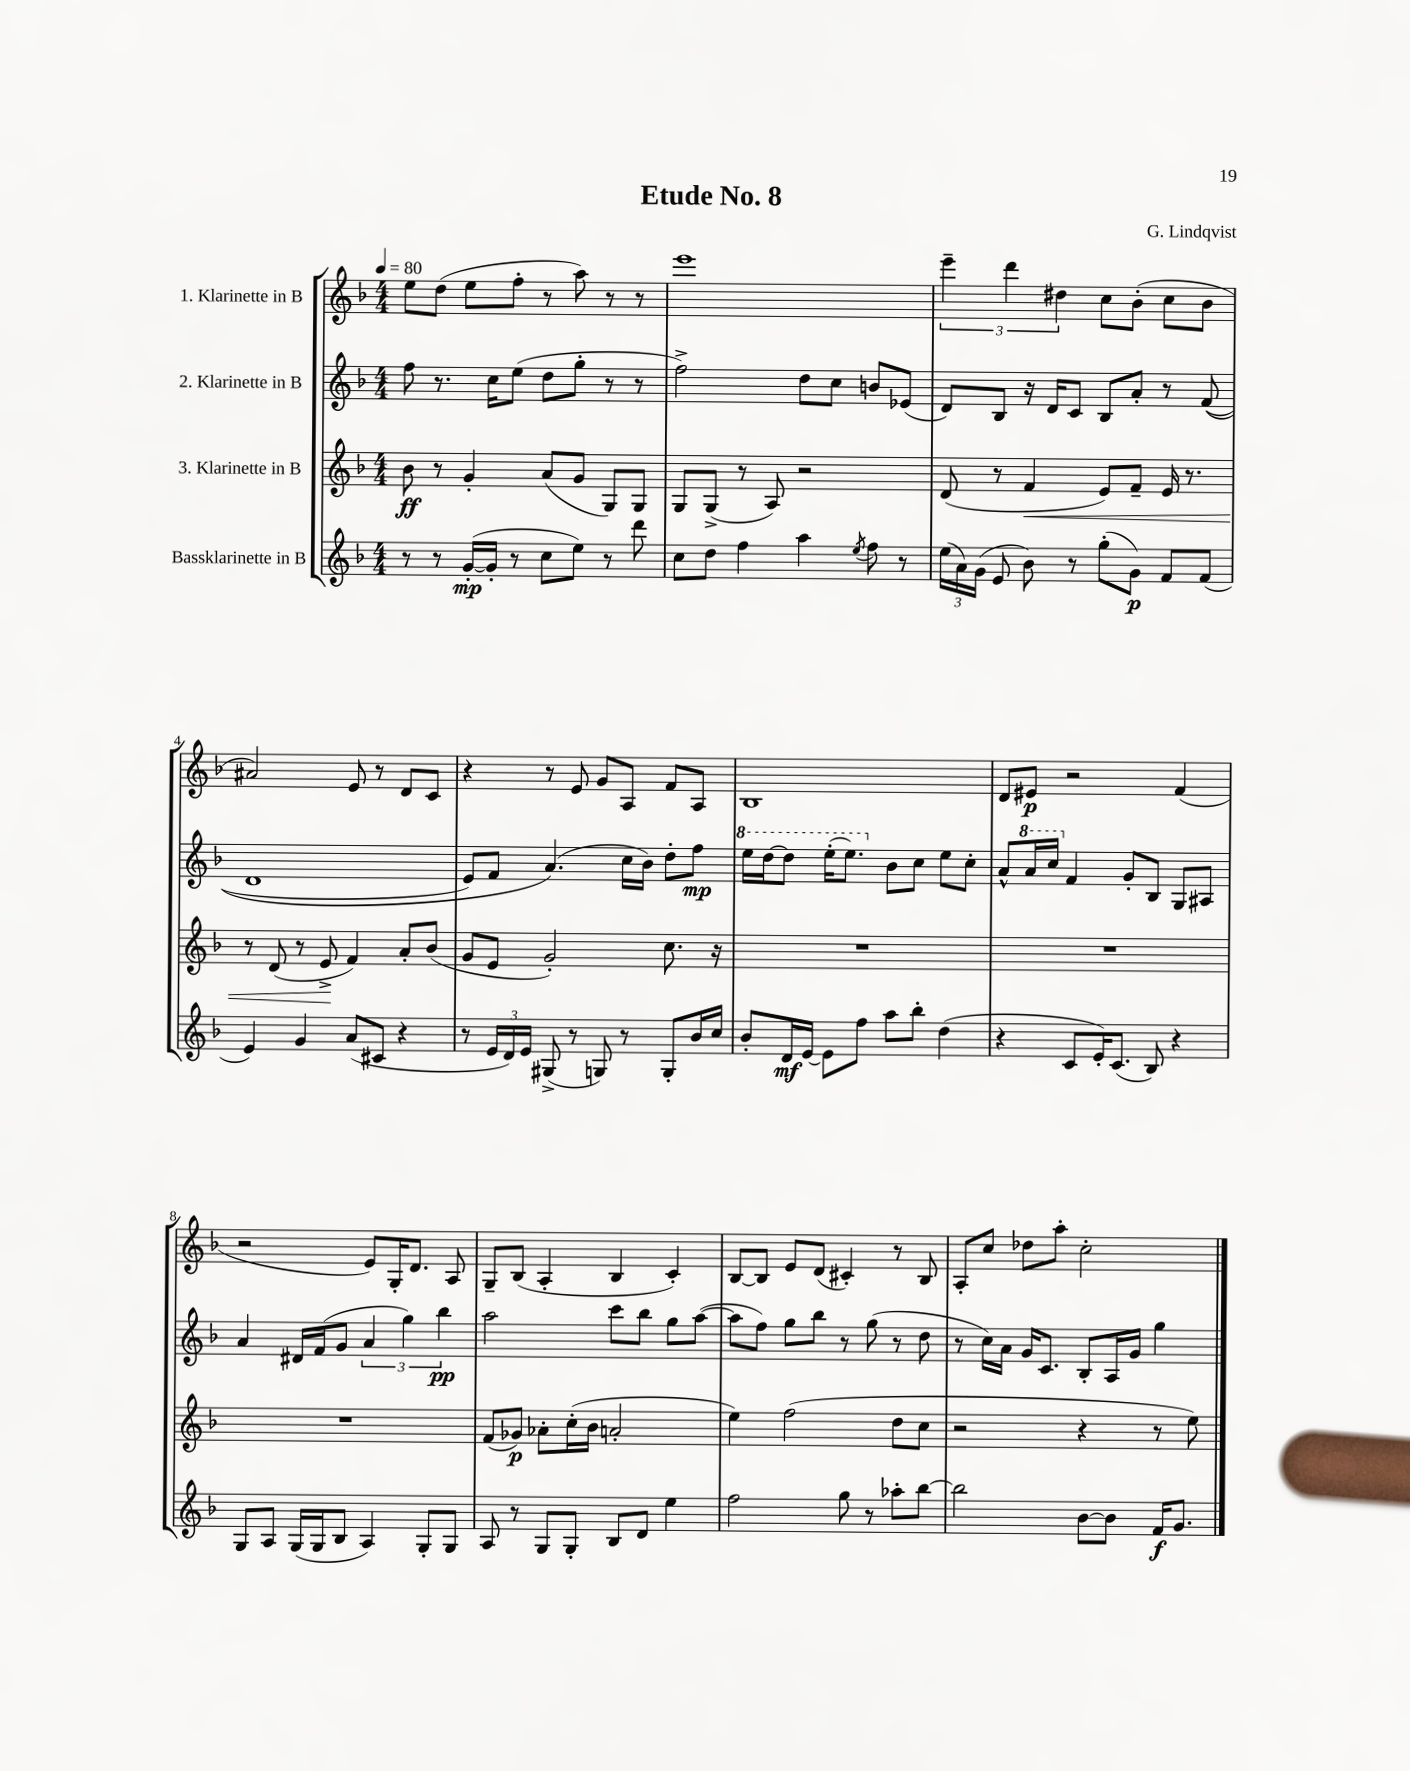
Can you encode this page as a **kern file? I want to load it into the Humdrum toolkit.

**kern	**kern	**kern	**kern
*staff4	*staff3	*staff2	*staff1
*clefG2	*clefG2	*clefG2	*clefG2
*k[b-]	*k[b-]	*k[b-]	*k[b-]
*M4/4	*M4/4	*M4/4	*M4/4
*MM80	*MM80	*MM80	*MM80
8r	8b-	8ff	8ee
8r	8r	8.r	(8dd
([16g'	4g'	.	8ee
16g']	.	16cc	.
8r	.	(8ee	8ff'
8cc	(8a	8dd	8r
8ee)	8g	8gg'	8aa)
8r	8G)	8r	8r
8ddd	8G	8r	8r
=	=	=	=
8cc	8G	2ff^)	1eee
8dd	(8G^	.	.
4ff	8r	.	.
.	8A)	.	.
4aa	2r	8dd	.
.	.	8cc	.
8qee	.	.	.
8ff	.	8b	.
8r	.	(8e-	.
=	=	=	=
(24ee	(8d	8d)	6eee~
24a)	.	.	.
(24g	.	.	.
8e	8r	8B-	.
.	.	.	6ddd
8b-)	4f	16r	.
.	.	16d	.
.	.	.	6dd#
8r	.	8c	.
(8gg'	8e)	8B-	8cc
8g)	8f~	8a'	(8b-'
8f	16e	8r	8cc
.	8.r	.	.
(8f	.	&((8f	8b-
=	=	=	=
4e)	8r	1d	2a#)
.	(8d	.	.
4g	8r	.	.
.	8e^	.	.
(8a	4f)	.	8e
8c#	.	.	8r
4r	8a'	.	8d
.	(8b-	.	8c
=	=	=	=
8r	8g	8e)	4r
24e	8e	8f	.
24d)	.	.	.
24e	.	.	.
(8G#^	2g')	(4.a&)	8r
8r	.	.	8e
8G)	.	.	8g
8r	.	16cc	8A
.	.	16b-)	.
8G'	8.cc	8dd'	8f
16b-	.	8ff	8A
16cc	16r	.	.
=	=	=	=
8b-'	1r	16eee	1B-
.	.	[16ddd	.
16d	.	8ddd]	.
[16e	.	.	.
8e]	.	(16eee'	.
.	.	8.eee)	.
8ff	.	.	.
8aa	.	8b-	.
8bb-'	.	8cc	.
(4dd	.	8ee	.
.	.	8cc'	.
=	=	=	=
4r	1r	8a^^	8d
.	.	16aa	8e#
.	.	16ccc	.
8c	.	4f	2r
16e')	.	.	.
(8.c	.	.	.
.	.	8g'	.
8B-)	.	8B-	.
4r	.	8G	(4f
.	.	8A#	.
=	=	=	=
8G	1r	4a	2r
8A	.	.	.
(16G	.	16d#	.
16G	.	(16f	.
8B-	.	8g	.
4A)	.	6a	8e)
.	.	.	16G'
.	.	6gg)	.
.	.	.	8.d
8G'	.	.	.
.	.	6bb-	.
8G	.	.	8A
=	=	=	=
8A	(8f	2aa	8G~
8r	8g-)	.	(8B-
8G	8a-'	.	4A'
8G'	(16cc'	.	.
.	16b-	.	.
8B-	2a'	8ccc	4B-
8d	.	8bb-	.
4ee	.	8gg	4c')
.	.	([8aa	.
=	=	=	=
2ff	4ee)	8aa]	[8B-
.	.	8ff)	8B-]
.	(2ff	8gg	8e
.	.	8bb-	(8d
8gg	.	8r	4c#')
8r	.	(8gg	.
8aa-'	8dd	8r	8r
[8bb-	8cc	8dd	8B-
=	=	=	=
2bb-]	2r	8r	8A'
.	.	16cc)	8cc
.	.	16a	.
.	.	16g	8dd-
.	.	8.c	.
.	.	.	8aa'
[8b-	4r	8B-'	2cc'
8b-]	.	16A	.
.	.	16g	.
16f	8r	4gg	.
8.g	.	.	.
.	8ee)	.	.
==	==	==	==
*-	*-	*-	*-
